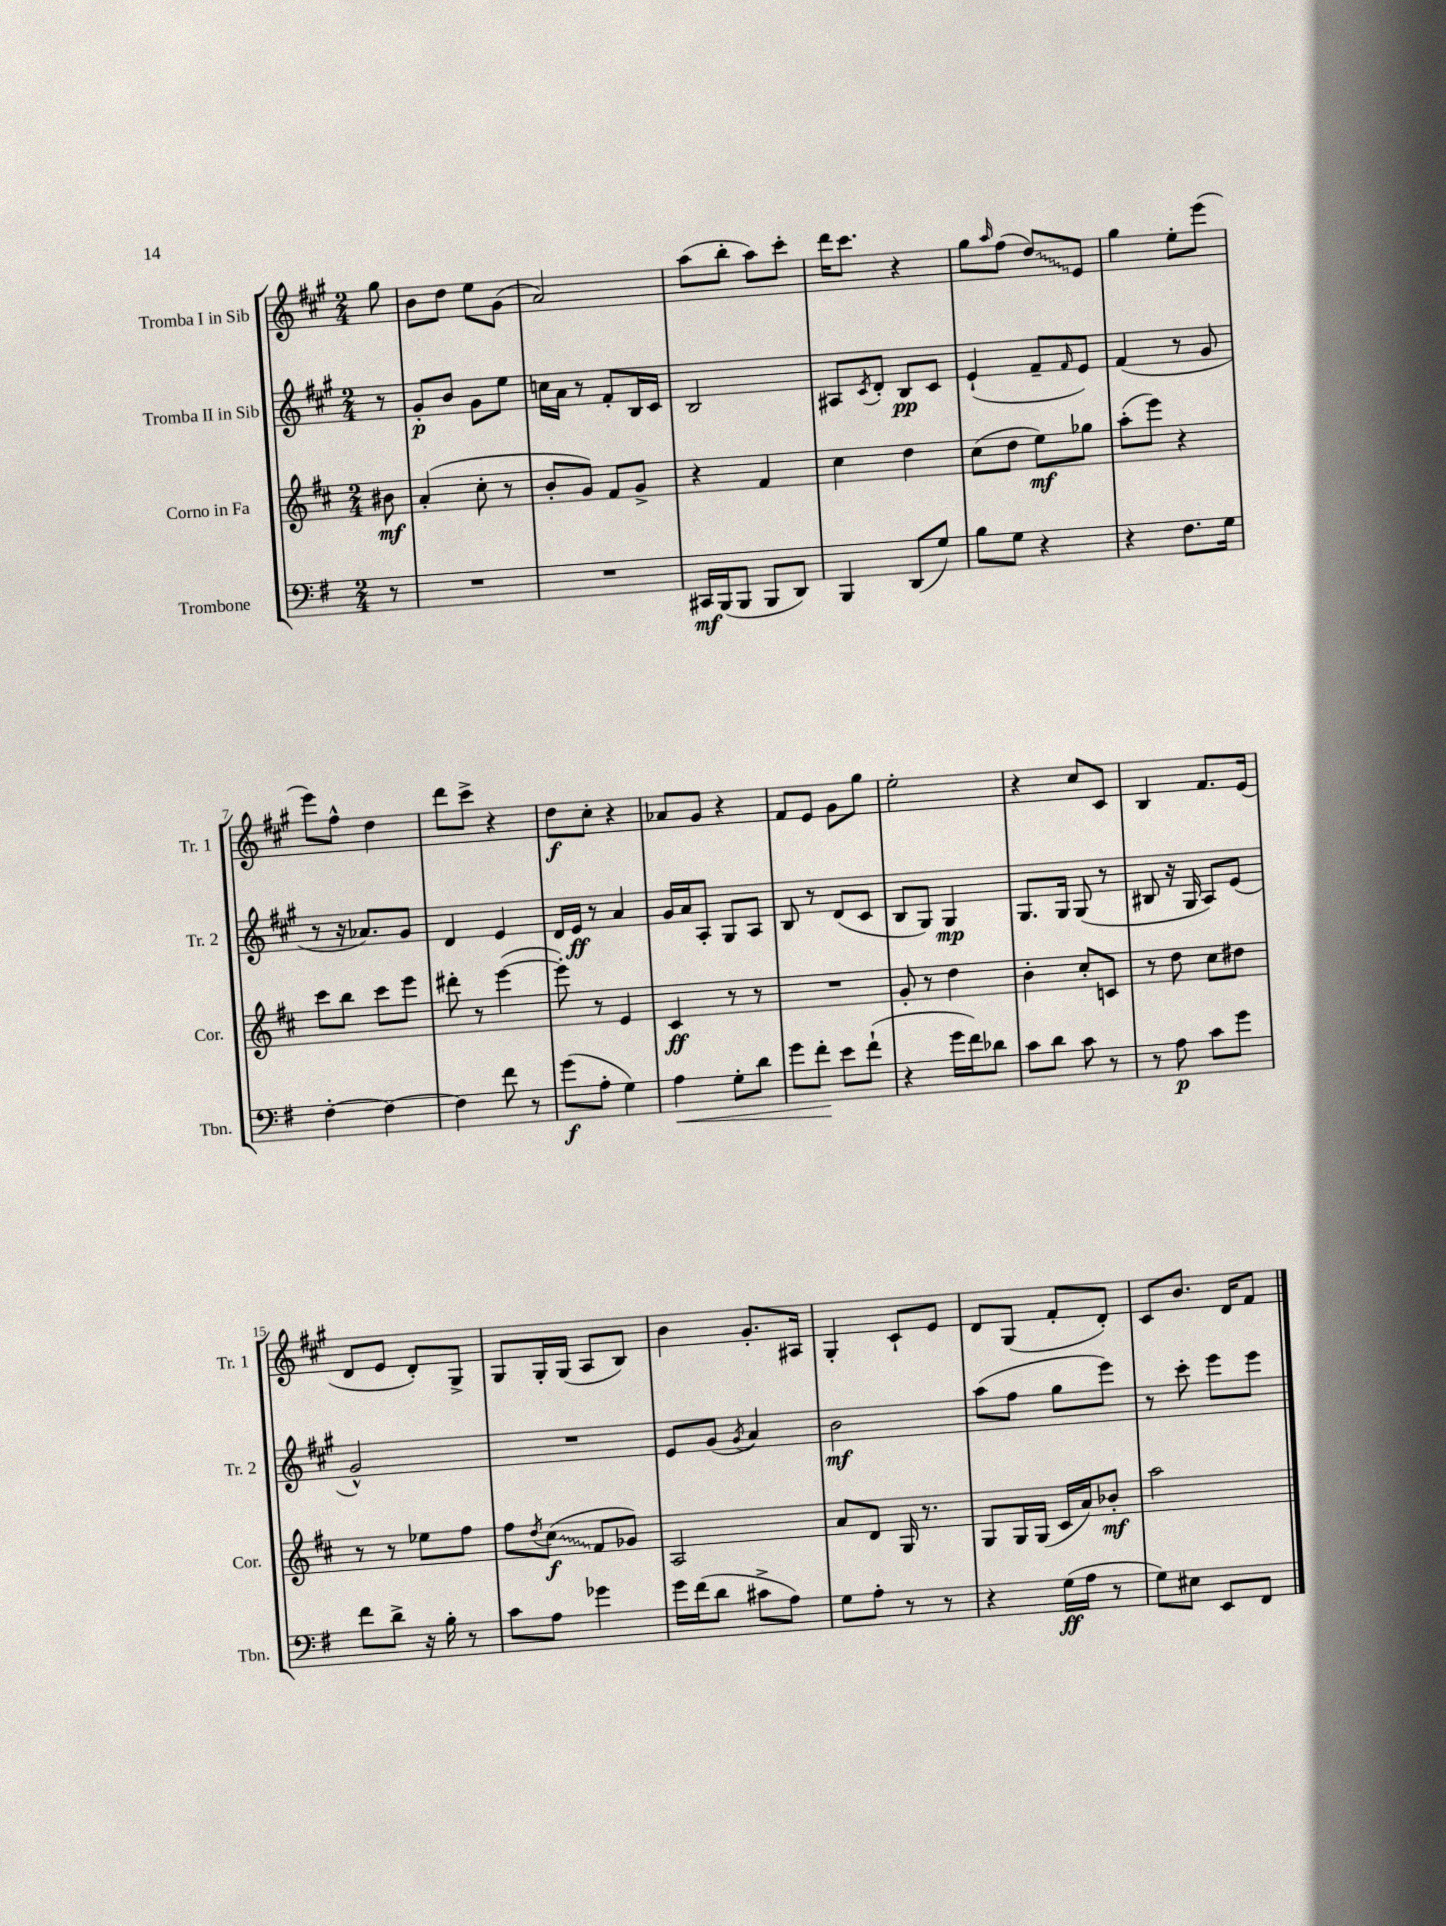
<<
\new StaffGroup <<
\new Staff = "s0" \with { instrumentName = "Tromba I in Sib" shortInstrumentName = "Tr. 1" } {
    \clef treble \key a \major \numericTimeSignature \time 2/4 \partial 8
    gis''8 |
    b'8 d''8 e''8 gis'8( |
    a'2) |
    a''8( b''8-. a''8) cis'''8-. |
    d'''16 cis'''8. r4 |
    gis''8 \grace { a''16 } fis''8( \once \override Glissando.style = #'zigzag d''8\glissando) e'8 |
    gis''4 e''8-. e'''8( |
    e'''8) fis''8-^ d''4 |
    d'''8 cis'''8-> r4 |
    d''8\f cis''8-. r4 |
    aes'8 gis'8 r4 |
    fis'8 e'8 gis'8 gis''8 |
    e''2-. |
    r4 cis''8 cis'8 |
    b4 fis'8. e'16( |
    d'8 e'8 d'8-.) gis8-> |
    gis8 gis16-. gis16( a8 b8) |
    b'4 gis'8.-. ais16 |
    gis4-. cis'8-! e'8 |
    d'8 gis8( fis'8-. d'8-.) |
    cis'8 b'8. d'16 fis'8 \bar "|." |
}
\new Staff = "s1" \with { instrumentName = "Tromba II in Sib" shortInstrumentName = "Tr. 2" } {
    \clef treble \key a \major \numericTimeSignature \time 2/4 \partial 8
    r8 |
    gis'8-.\p b'8 gis'8 e''8 |
    c''16 a'16 r8 fis'8-. b16 cis'16 |
    b2 |
    ais8 \acciaccatura { cis'8 } d'8-. b8\pp cis'8 |
    e'4-!( fis'8-- \grace { fis'16 } e'8) |
    fis'4( r8 gis'8 |
    r8 r16 aes'8.) gis'8 |
    d'4 e'4 |
    d'16 e'16\ff r8 a'4 |
    gis'16 a'16 a8-. gis8 a8 |
    b8 r8 d'8( cis'8 |
    b8 gis8) gis4\mp |
    gis8. gis16 gis8( r8 |
    bis8 r16 gis16 a8) e'8( |
    gis'2-^) |
    R2 |
    e'8 gis'8( \acciaccatura { gis'8 } a'4) |
    b'2\mf |
    a''8( fis''8 gis''8 e'''8) |
    r8 cis'''8-. e'''8 e'''8 \bar "|." |
}
\new Staff = "s2" \with { instrumentName = "Corno in Fa" shortInstrumentName = "Cor." } {
    \clef treble \key d \major \numericTimeSignature \time 2/4 \partial 8
    bis'8\mf |
    a'4-.( cis''8-. r8 |
    b'8-. g'8) fis'8 g'8-> |
    r4 fis'4 |
    cis''4 d''4 |
    cis''8( d''8 e''8\mf) ges''8 |
    a''8-.( e'''8) r4 |
    cis'''8 b''8 cis'''8 e'''8 |
    dis'''8-. r8 e'''4~( |
    e'''8-.) r8 e'4 |
    cis'4\ff r8 r8 |
    R2 |
    g'8-. r8 d''4 |
    b'4-. cis''8-. c'8 |
    r8 d''8 cis''8 dis''8 |
    r8 r8 ees''8 fis''8 |
    fis''8 \acciaccatura { d''8 } \once \override Glissando.style = #'zigzag cis''8\glissando\f( fis'8 ges'8) |
    a2 |
    a'8 d'8 g16 r8. |
    g8 g16 g16( cis'16 a'16) bes'8-.\mf |
    a''2 \bar "|." |
}
\new Staff = "s3" \with { instrumentName = "Trombone" shortInstrumentName = "Tbn." } {
    \clef bass \key g \major \numericTimeSignature \time 2/4 \partial 8
    r8 |
    R2 |
    R2 |
    cis,16\mf b,,16( b,,8 b,,8 d,8) |
    b,,4 d,8( g8) |
    b8 g8 r4 |
    r4 fis8. g16 |
    fis4~-. fis4~ |
    fis4 fis'8 r8 |
    g'8\f( a8-. g4) |
    a4\< g8-. d'8 |
    g'8 fis'8-.\! e'8 fis'8-!( |
    r4 g'16 fis'16) des'8 |
    c'8 d'8 c'8 r8 |
    r8 a8\p c'8 g'8 |
    fis'8 d'8-> r16 b16-. r8 |
    c'8 a8 ges'4 |
    g'16 fis'16( d'8 cis'8-> a8) |
    g8 a8-. r8 r8 |
    r4 g16\ff( a16 r8 |
    g8) eis8 e,8 fis,8 \bar "|." |
}
>>
>>
